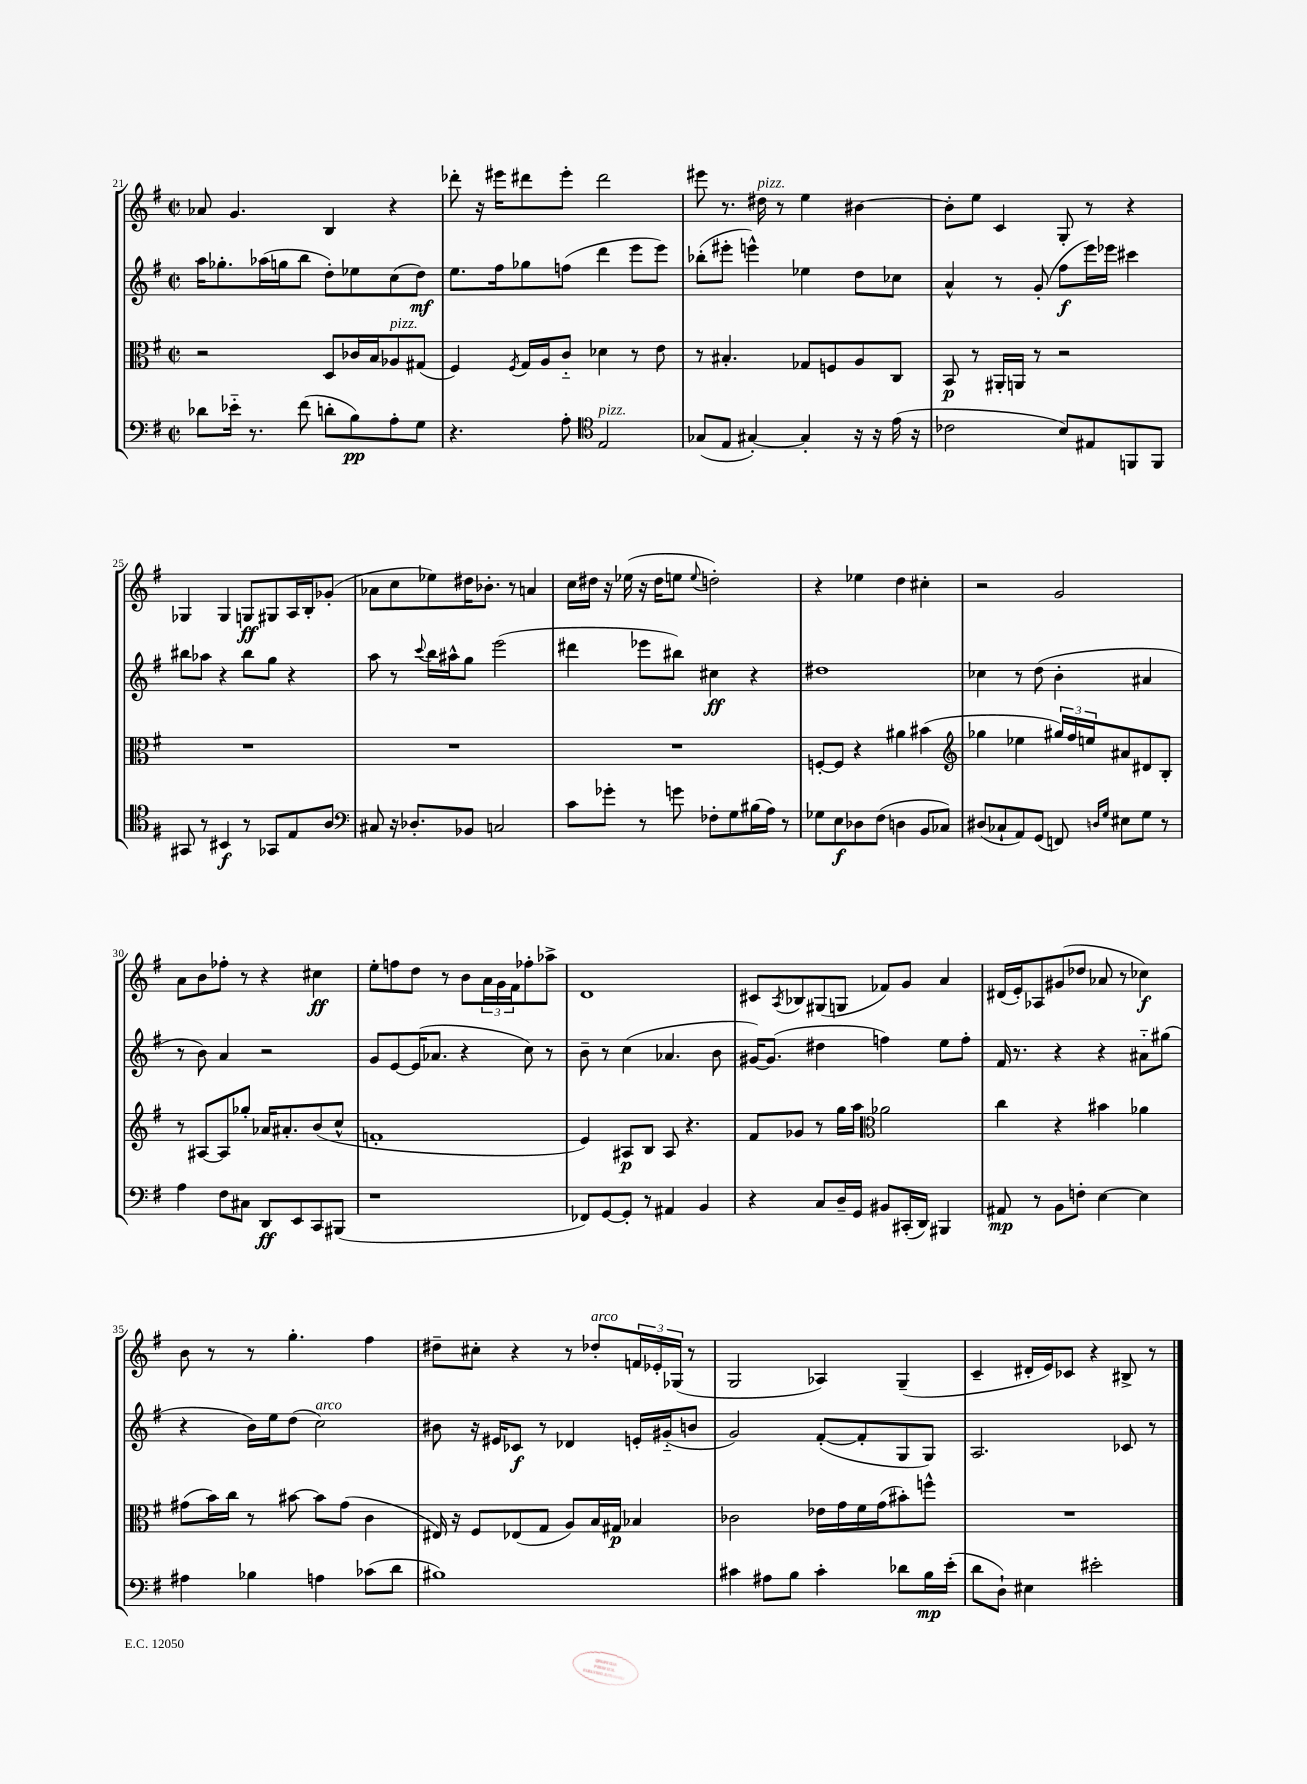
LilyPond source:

<<
\new StaffGroup <<
\new Staff = "s0" {
    \clef treble \key g \major \defaultTimeSignature \time 2/2
    aes'8 g'4. b4 r4 |
    des'''8-. r16 eis'''16 dis'''8 eis'''8-. dis'''2 |
    eis'''8 r8. dis''16^\markup { \italic "pizz." } r8 e''4 bis'4~ |
    bis'8-. e''8 c'4 g8-. r8 r4 |
    ges4 ges4 g8\ff gis8 a16 b16-. ges'8-.( |
    aes'8 c''8 ees''8) dis''16 bes'8.-. r8 a'4 |
    c''16 dis''16 r16 ees''16( r16 dis''16 e''8 \appoggiatura { e''8 } d''2-.) |
    r4 ees''4 d''4 cis''4-. |
    r2 g'2 |
    a'8 b'8 fes''8-. r8 r4 cis''4\ff |
    e''8-. f''8 d''8 r8 b'8 \tuplet 3/2 { a'16 g'16 fis'16 } fes''8-. aes''8-> |
    d'1 |
    cis'8 \acciaccatura { a8 } bes8 gis8( g8 fes'8) g'8 a'4 |
    dis'16( e'16-.) aes8 gis'8( des''8 aes'8 r8 ces''4\f) |
    b'8 r8 r8 g''4.-. fis''4 |
    dis''8-- cis''8-. r4 r8 des''8-.^\markup { \italic "arco" } \tuplet 3/2 { f'16 ees'16-. ges16( } r8 |
    g2 aes4) g4--( |
    c'4-- dis'16-. e'16) ces'8 r4 bis8-> r8 \bar "|." |
}
\new Staff = "s1" {
    \clef treble \key g \major \defaultTimeSignature \time 2/2
    a''16 ges''8.-. aes''16( g''16 b''8 d''8-.) ees''8 c''8( d''8\mf) |
    e''8. fis''16 ges''8 f''8( d'''4 e'''8 e'''8) |
    bes''8-.( eis'''8-. e'''4-^) ees''4 d''8 ces''8 |
    a'4-^ r8 g'8-.( fis''8\f e'''16) ees'''16 cis'''4 |
    bis''8 aes''8 r4 bis''8 g''8 r4 |
    a''8 r8 \appoggiatura { c'''8 } b''16 ais''16-^ g''8 e'''2( |
    dis'''4 ees'''8 bis''8) cis''4\ff r4 |
    dis''1 |
    ces''4 r8 d''8( b'4-. ais'4 |
    r8 b'8) a'4 r2 |
    g'8 e'8~ e'16( aes'8. r4 c''8) r8 |
    b'8-- r8 c''4( aes'4. b'8 |
    gis'16~) gis'8.( dis''4 f''4) e''8 f''8-. |
    fis'16 r8. r4 r4 ais'8-_ gis''8( |
    r4 b'16) e''16 d''8( c''2^\markup { \italic "arco" }) |
    bis'8 r16 eis'16 ces'8\f r8 des'4 e'16-. gis'16-_( b'8 |
    g'2) fis'8~-.( fis'8-. g8 g8) |
    a2. ces'8 r8 \bar "|." |
}
\new Staff = "s2" {
    \clef alto \key g \major \defaultTimeSignature \time 2/2
    r2 d8 ces'16 b16 aes8^\markup { \italic "pizz." } gis8( |
    fis4) \acciaccatura { fis8 } g16 a16 c'8-_ des'4 r8 e'8 |
    r8 bis4.-. ges8 f8 a8 c8 |
    b,8\p r8 ais,16-. a,16 r8 r2 |
    R1 |
    R1 |
    R1 |
    f8~-. f8 r4 ais'4 bis'4( |
    \clef treble ges''4 ees''4 \tuplet 3/2 { gis''16) fis''16 e''16 } ais'8 dis'8 b8-. |
    r8 ais8~ ais8 ges''8-. aes'16 ais'8.-. b'8( c''8-^ |
    f'1-. |
    e'4) ais8\p b8 ais8 r4. |
    fis'8 ges'8 r8 g''16 a''16 \clef alto aes'2 |
    c''4 r4 bis'4 aes'4 |
    gis'8( b'16) c''16 r8 bis'8~ bis'8 gis'8( c'4 |
    eis16) r16 fis8 ees8( g8 a8) b16 gis16\p bes4 |
    ces'2 ees'16 g'16 fis'16 g'16( bis'8-.) f''8-^ |
    R1 \bar "|." |
}
\new Staff = "s3" {
    \clef bass \key g \major \defaultTimeSignature \time 2/2
    des'8 ees'16-_ r8. fis'8( d'8-. b8\pp) a8-. g8 |
    r4. a8-. \clef tenor e2^\markup { \italic "pizz." } |
    ges8( e8 gis4~-.) gis4-. r16 r16 e'16( r16 |
    ces'2 b8) eis8 f,8 f,8 |
    gis,8 r8 bis,4\f r8 ges,8 e8 a8 |
    \clef bass cis8 r16 des8.-. bes,8 c2 |
    c'8 ges'8-. r8 g'8 fes8-. g8 bis16( a16) r8 |
    ges8 e8\f des8 fis8( d4 b,8 ces8) |
    dis8( ces8-! a,8) g,8( f,8) \grace { d16 g16 } eis8 g8 r8 |
    a4 fis8 cis8 d,8\ff e,8 c,8 bis,,8( |
    r1 |
    fes,8) g,8~ g,8-. r8 ais,4 b,4 |
    r4 c8 d16-- g,16 bis,8 cis,16-.( d,16) bis,,4 |
    ais,8\mp r8 b,8 f8-. e4~ e4 |
    ais4 bes4 a4 ces'8( d'8 |
    bis1) |
    cis'4 ais8 b8 cis'4-. des'8 b16\mp e'16-.( |
    d'8 d8-!) eis4 eis'2-. \bar "|." |
}
>>
>>
\layout { \context { \Score currentBarNumber = #21 } }
